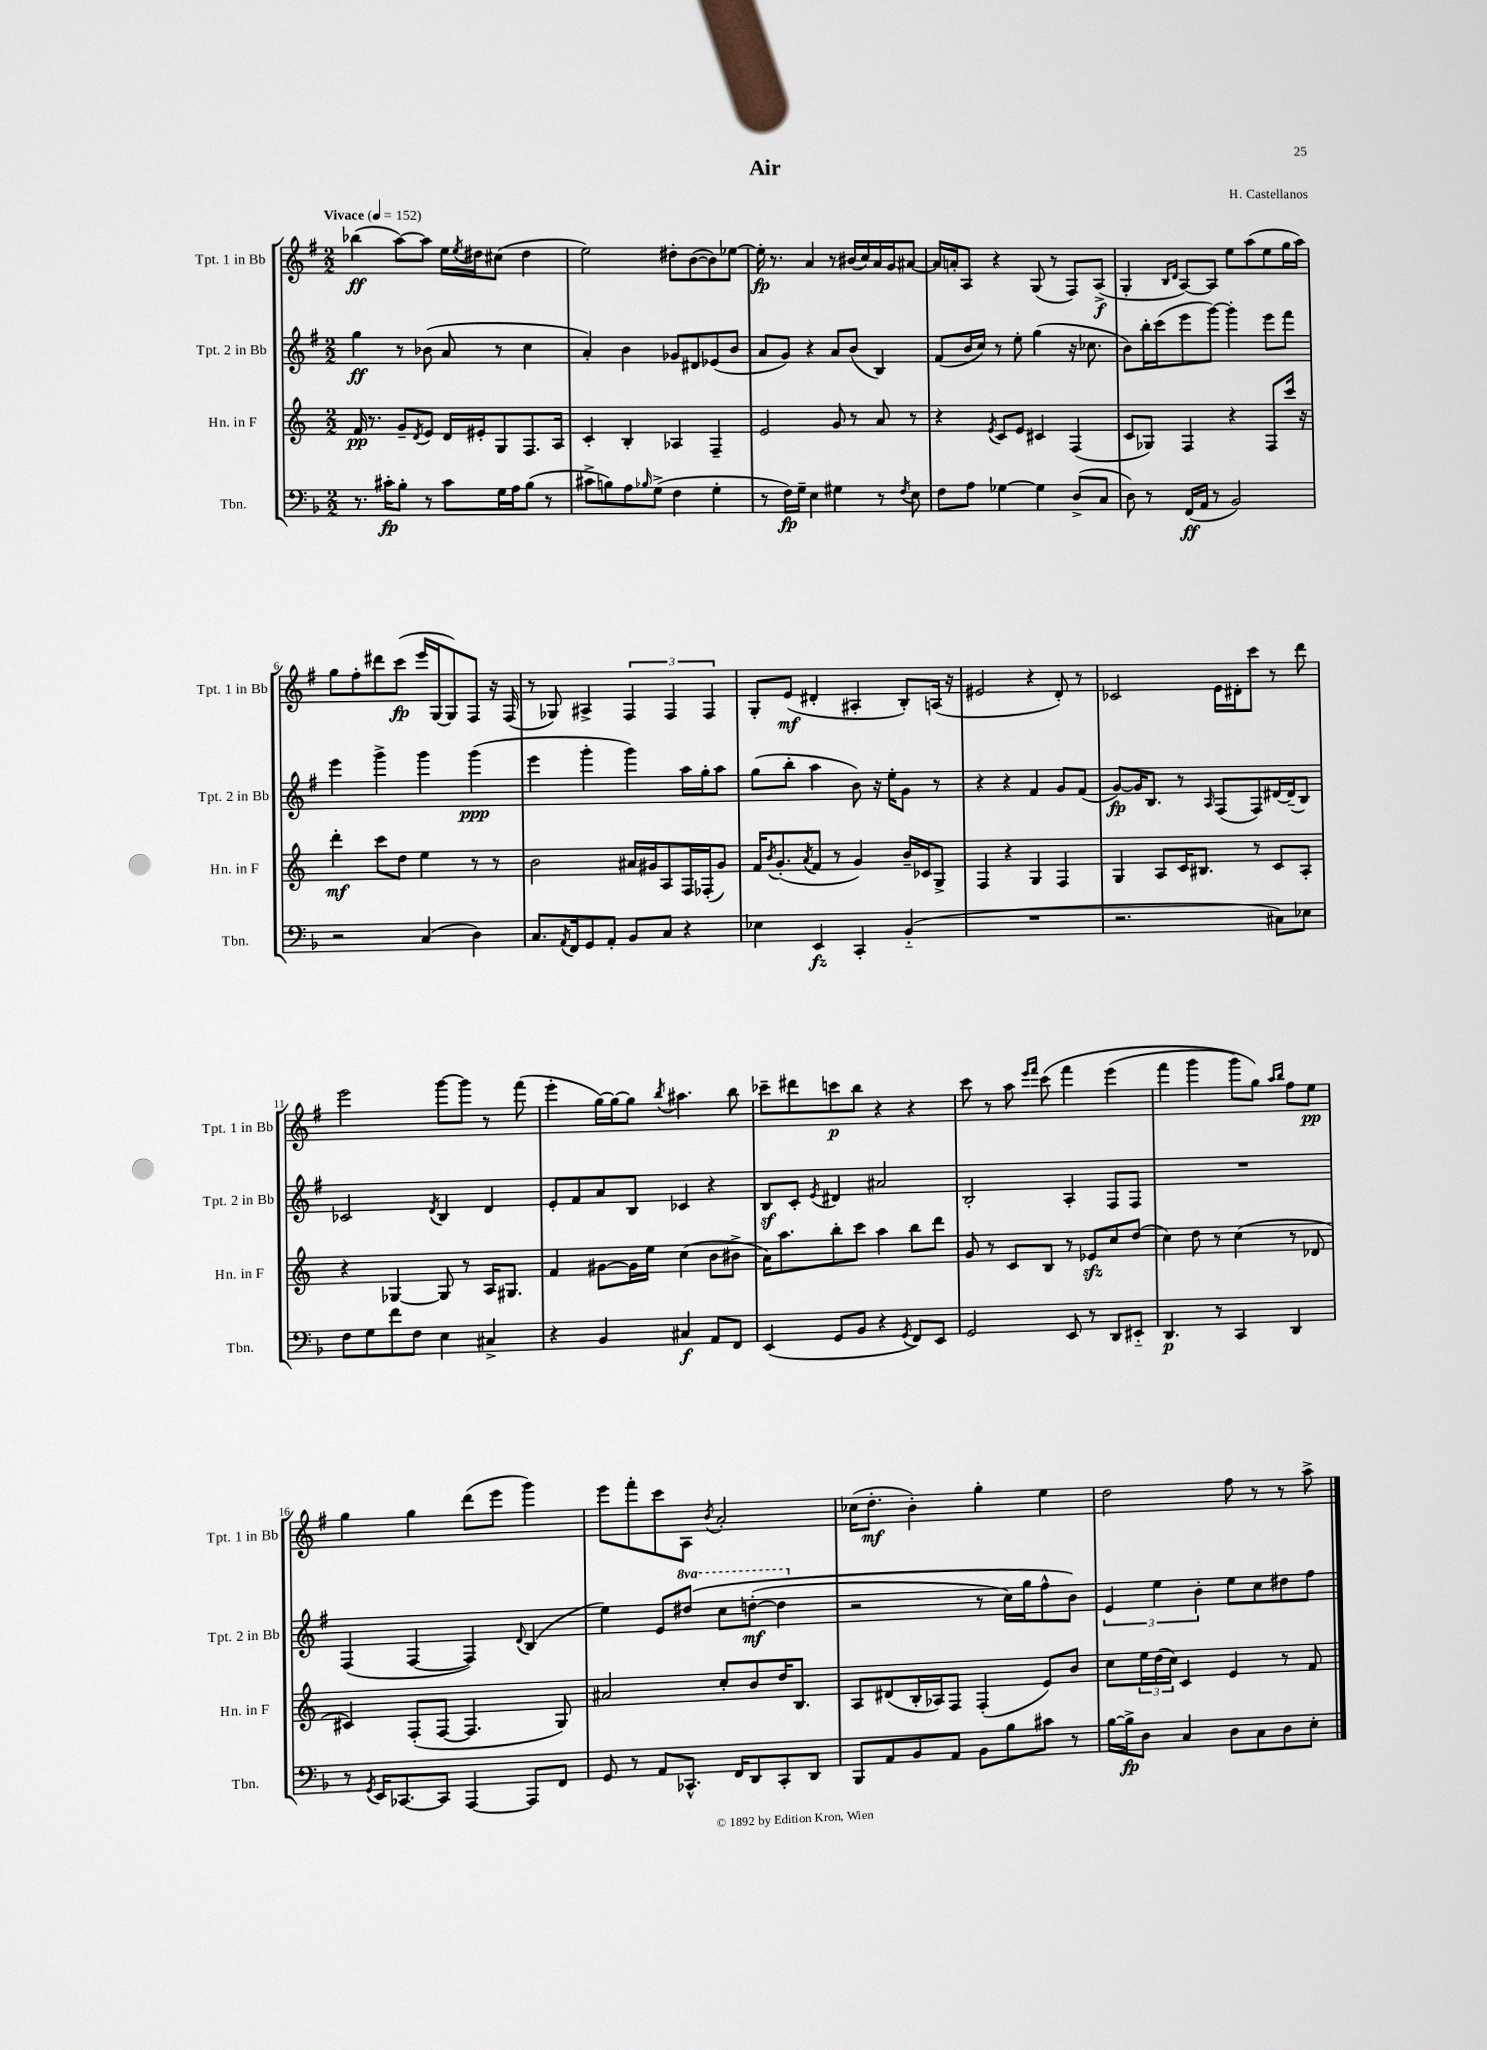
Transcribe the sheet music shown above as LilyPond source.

\header { title = "Air" composer = "H. Castellanos" }
<<
\new StaffGroup <<
\new Staff = "s0" \with { instrumentName = "Tpt. 1 in Bb" shortInstrumentName = "Tpt. 1 in Bb" } {
    \clef treble \key g \major \numericTimeSignature \time 2/2 \tempo "Vivace" 4 = 152
    bes''4\ff( a''8~) a''8 e''16 \acciaccatura { e''8 } dis''16 cis''8( dis''4 |
    e''2) dis''8-. b'8~( b'8) ees''8~ |
    ees''16-.\fp r8. a'4 r8 bis'16( c''16) a'16 g'16 ais'8~ |
    ais'16 a'16-. a8 r4 g8( r8 fis8) a8->\f( |
    g4-. \grace { b16 d'16 } a8~) a8 e''8 a''8( e''8 g''16 a''16) |
    g''8 fis''8-. dis'''8 c'''8\fp( e'''16 g16~ g8) fis8 r16 fis16( |
    r8 ges8) ais4-> \tuplet 3/2 { fis4 fis4 fis4 } |
    g8-. e'8\mf( dis'4-. ais4-. b8-.) a16( r16 |
    eis'2 r4 d'8-.) r8 |
    ces'2 e'16 dis'16-. c'''8 r8 d'''8 |
    e'''2 g'''8~ g'''8 r8 fis'''8( |
    e'''4-. g''16~) g''16~ g''8 \acciaccatura { b''8 } ais''4. b''8 |
    ces'''8-- dis'''8 c'''8\p b''8 r4 r4 |
    c'''8 r8 a''8 \grace { e'''16 fis'''16 } c'''8\( fis'''4 e'''4( |
    fis'''4 g'''4 g'''8) g''8\) \grace { a''16 b''16 } fis''8 e''8\pp |
    g''4 g''4 d'''8( e'''8 g'''4) |
    e'''8 fis'''8-. c'''8 a8 \acciaccatura { b'8 } a'2-. |
    ces''16( d''8.-.\mf b'4-.) g''4-. e''4 |
    d''2 fis''8 r8 r8 a''8-> \bar "|." |
}
\new Staff = "s1" \with { instrumentName = "Tpt. 2 in Bb" shortInstrumentName = "Tpt. 2 in Bb" } {
    \clef treble \key g \major \numericTimeSignature \time 2/2 \set Staff.ottavationMarkups = #ottavation-simple-ordinals
    g''4\ff r8 bes'8( a'8 r8 c''4 |
    a'4-.) b'4 ges'8 dis'8 ees'8( b'8 |
    a'8 g'8) r4 a'8 b'8( b4) |
    fis'8( b'16 c''16) r8 e''8-. g''4( r16 ces''8. |
    b'8) b''16-. c'''16( e'''8 g'''8~) g'''4-. e'''8 fis'''8 |
    e'''4 g'''4-> g'''4 g'''4\ppp( |
    e'''4 g'''4-. g'''4) a''16 g''16-. a''8 |
    g''8( b''8-. a''4 b'8) r16 e''16-. g'8 r8 |
    r4 r4 fis'4 g'8 fis'8( |
    g'8~\fp) g'16 b8. r8 \grace { a16 } fis8( fis8) dis'16~ dis'16--( b8) |
    ces'2 \acciaccatura { d'8 } b4 d'4 |
    e'8-. fis'8 a'8 b8 ces'4 r4 |
    b8\sf c'8-. \acciaccatura { e'8 } dis'4 ais'2 |
    b2-. a4-. fis8 fis8 |
    R1 |
    fis4( fis4~ fis4) \appoggiatura { d'8 } b4( |
    e''4) e'8 \ottava #1 dis'''8\( c'''8 d'''8~-.\mf( d'''4 \ottava #0 |
    r2 r8 c''16) g''16 fis''8-^ b'8\) |
    \tuplet 3/2 { e'4 e''4 b'4-. } e''8 c''8 dis''8 fis''8 \bar "|." |
}
\new Staff = "s2" \with { instrumentName = "Hn. in F" shortInstrumentName = "Hn. in F" } {
    \clef treble \key c \major \numericTimeSignature \time 2/2
    f'16\pp r8. g'8-- \acciaccatura { d'8 } e'8 d'16 eis'16-. g8 f8. a16 |
    c'4-. b4-. aes4 f4-- |
    e'2 g'8 r8 a'8 r8 |
    r4 \acciaccatura { e'8 } c'8 e'8 cis'4 f4( |
    c'8 ges8) f4 r4 f8 c'''16 r16 |
    d'''4-.\mf c'''8 d''8 e''4 r8 r8 |
    b'2 ais'16 gis'16 a8 f16 fes16-.( gis'8) |
    f'16 \acciaccatura { b'8 } g'8.-.( \acciaccatura { a'8 } f'8 r8 g'4) b'16-- ces'16 g8-> |
    f4 r4 g4 f4 |
    g4 a8 c'16 bis8. r8 c'8 a8-. |
    r4 ges4~ ges8 r8 a16 gis8. |
    f'4 gis'8~ gis'16 e''16 c''4( b'8 bis'8-> |
    a'16) a''8. b''8-. c'''8 a''4 b''8 d'''8 |
    g'8 r8 c'8 b8 r8 ees'8\sfz c''8 d''8( |
    c''4) d''8 r8 c''4( r8 des'8 |
    cis'4) f8-.( f8~ f4. g8) |
    ais'2 c''8-. b'8 d''16 b8. |
    a8 dis'8( b16-. aes16) f8 f4-.( e'8) b'8 |
    c''8 \tuplet 3/2 { e''16 d''16( c''16) } c'4 e'4 r8 f'8 \bar "|." |
}
\new Staff = "s3" \with { instrumentName = "Tbn." shortInstrumentName = "Tbn." } {
    \clef bass \key f \major \numericTimeSignature \time 2/2
    r8. cis'16-.\fp bes8-. r8 cis'8 g16 a16 bes8( r8 |
    cis'8-> b8) a8 \grace { bes16 } g8->( f4 g4-. |
    r8 f16\fp) g16-- e4 gis4 r8 \acciaccatura { f8 } e8 |
    f8 a8 ges4~ ges4 d8->( c8 |
    d8) r8 f,16\ff( a,16 r8 bes,2) |
    r2 c4( d4) |
    c8. \acciaccatura { a,8 } f,16 g,8 a,8-. bes,8 c8 r4 |
    ees4 e,4\fz c,4-. bes,4-_( |
    R1 |
    r2. cis8) ees8 |
    f8 g8 f'8 f8 e4 cis4-> |
    r4 bes,4 cis4\f a,8 f,8 |
    e,4( g,8 bes,8 r4 \acciaccatura { g,8 } f,8) e,8 |
    g,2 e,8 r8 d,8 eis,8-_ |
    d,4.\p r8 c,4 d,4 |
    r8 \acciaccatura { g,8 } e,16 ces,8.~ ces,8 a,,4~ a,,8 f,8 |
    g,8 r8 a,8 ces,8.-^ f,16 d,8 ces,8-. d,8 |
    bes,,8 a,8 bes,8 a,8 bes,8 bes8 cis'8 r8 |
    bes16~ bes16->\fp d8 c4 d8 c8 d8 e8-. \bar "|." |
}
>>
>>
